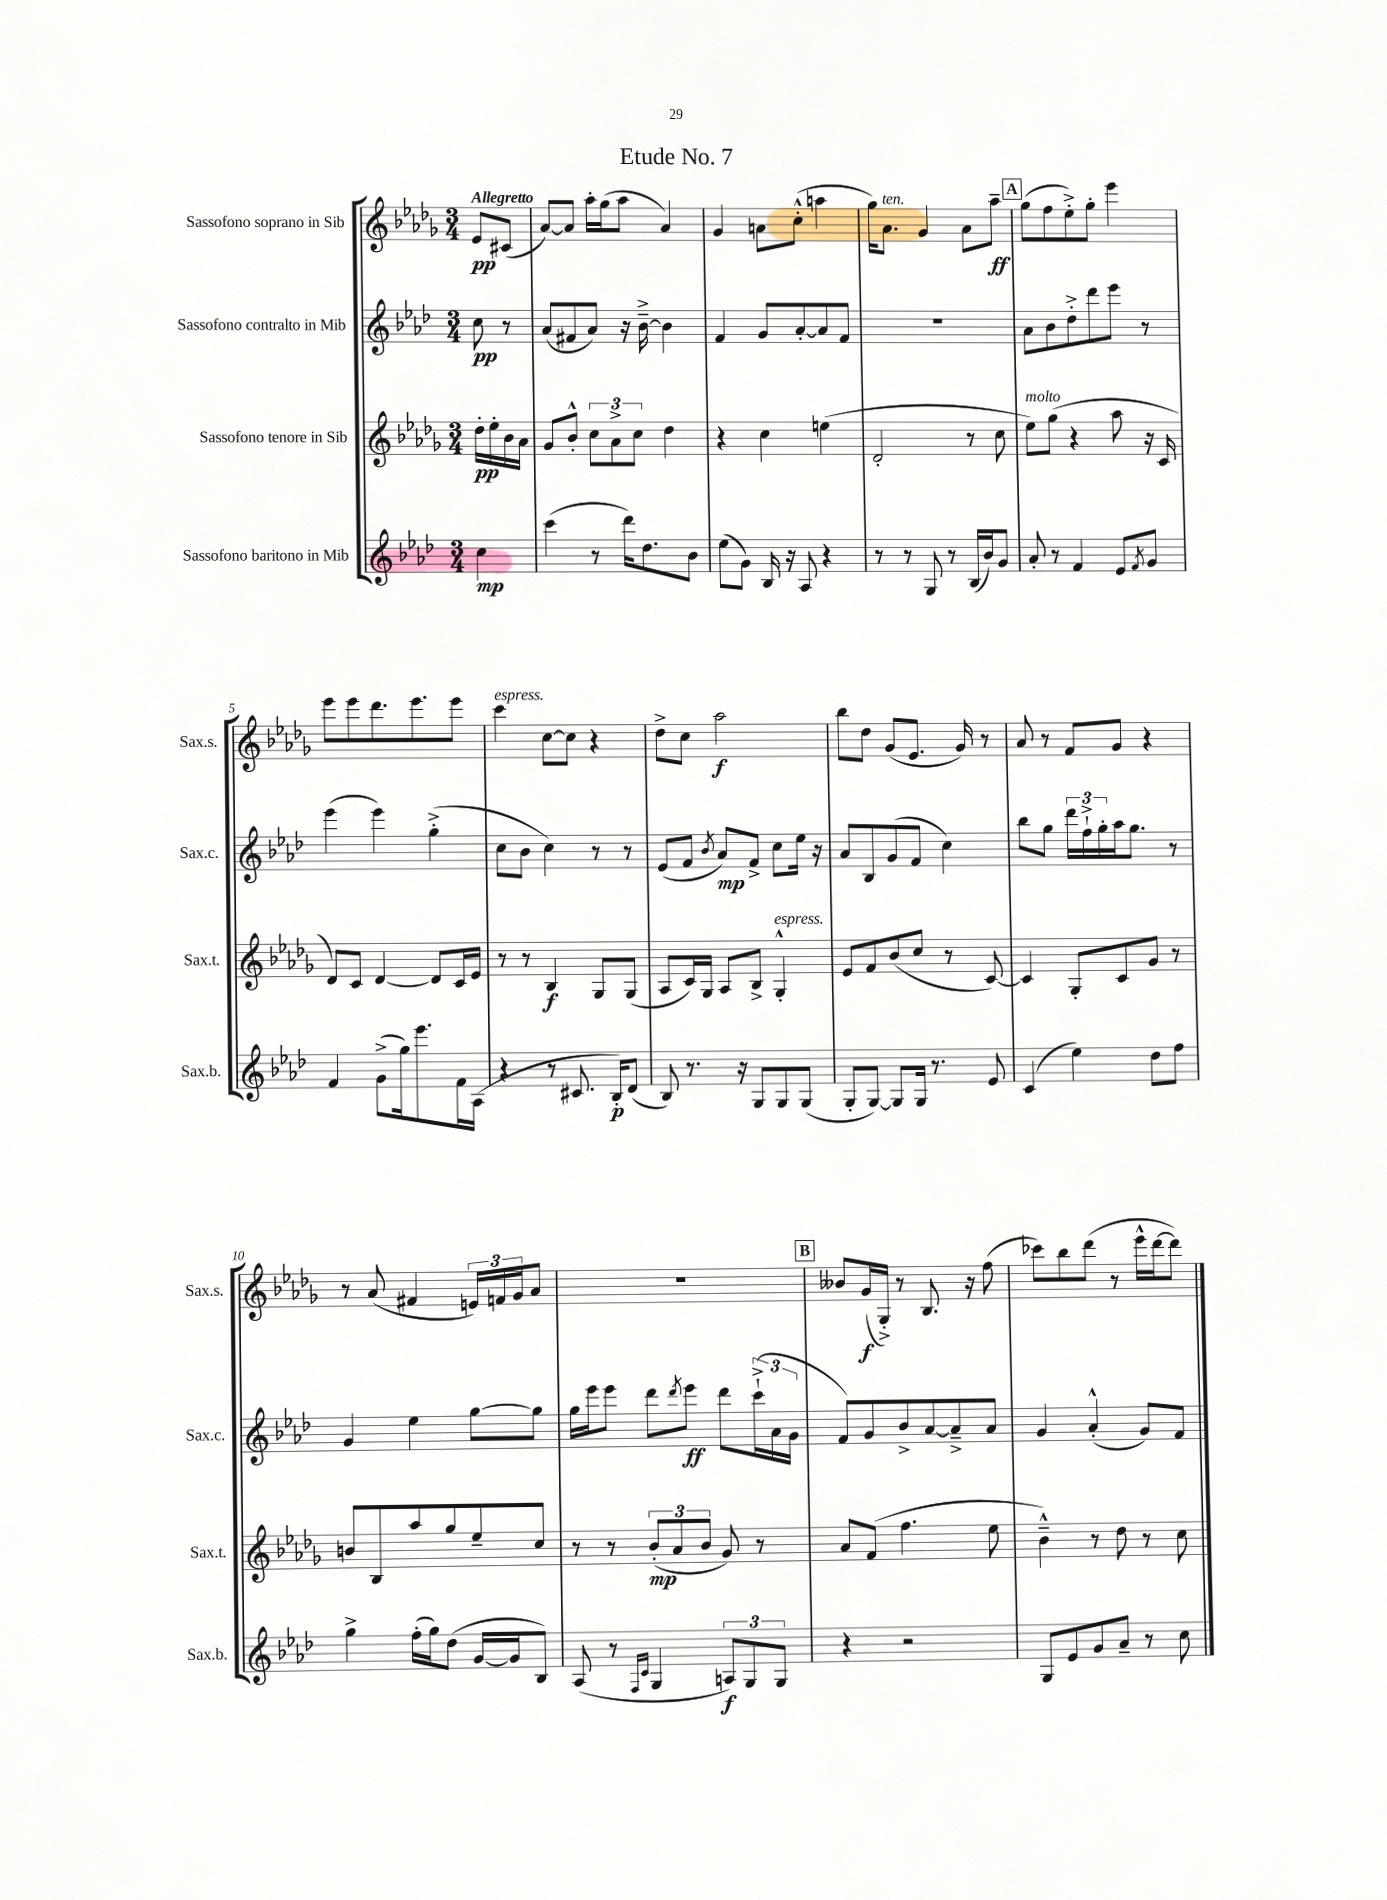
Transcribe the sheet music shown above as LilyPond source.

\header { title = "Etude No. 7" }
<<
\new StaffGroup <<
\new Staff = "s0" \with { instrumentName = "Sassofono soprano in Sib" shortInstrumentName = "Sax.s." } {
    \clef treble \key des \major \numericTimeSignature \time 3/4 \partial 4 \tempo "Allegretto"
    ees'8\pp cis'8( |
    aes'8~) aes'8 aes''16-. ges''16( aes''8 aes'4) |
    ges'4 a'8 c''8-.-^( a''4 |
    ges''16) aes'8.^\markup { \italic "ten." } ges'4 aes'8 aes''8--\ff |
    \mark \markup { \box "A" } ges''8( f''8 ees''8-.->) ges''8-. ees'''4 |
    ees'''8 ees'''8 des'''8. ees'''8. ees'''8 |
    c'''4^\markup { \italic "espress." } c''8~ c''8 r4 |
    des''8-> c''8 aes''2\f |
    bes''8 des''8 ges'8( ees'8. ges'16) r8 |
    aes'8 r8 f'8 ges'8 r4 |
    r8 aes'8( fis'4 \tuplet 3/2 { e'16) f'16 ges'16 } aes'8 |
    R2. |
    \mark \markup { \box "B" } beses'8 ges'16\f( ges16-.->) r8 bes8. r16 f''8( |
    ces'''8) bes''8 des'''8( r8 ees'''16-^ des'''16~ des'''8) \bar "|." |
}
\new Staff = "s1" \with { instrumentName = "Sassofono contralto in Mib" shortInstrumentName = "Sax.c." } {
    \clef treble \key aes \major \numericTimeSignature \time 3/4 \partial 4
    c''8\pp r8 |
    aes'8( fis'8 aes'8) r16 bes'16~---> bes'4 |
    f'4 g'8 aes'8~-. aes'8 f'8 |
    R2. |
    \mark \markup { \box "A" } aes'8 bes'8 des''8-.-> des'''8 ees'''8 r8 |
    ees'''4( ees'''4) g''4-.->( |
    c''8 bes'8 c''4) r8 r8 |
    ees'8( f'8 \acciaccatura { bes'8 } aes'8\mp) f'8-> c''8 ees''16 r16 |
    aes'8 bes8 g'8( f'8 c''4) |
    bes''8 g''8 \tuplet 3/2 { des'''16 f''16-!-> g''16-. } aes''16 g''8. r8 |
    g'4 ees''4 g''8~ g''8 |
    g''16 ees'''16 ees'''8 des'''8 \acciaccatura { des'''8 } ees'''8\ff des'''8 \tuplet 3/2 { c'''16-!->( aes'16 g'16 } |
    \mark \markup { \box "B" } f'8) g'8 bes'8-> aes'8~ aes'8---> aes'8 |
    g'4 aes'4-.-^( g'8) f'8 \bar "|." |
}
\new Staff = "s2" \with { instrumentName = "Sassofono tenore in Sib" shortInstrumentName = "Sax.t." } {
    \clef treble \key des \major \numericTimeSignature \time 3/4 \partial 4
    des''16-.\pp ees''16-. bes'16 aes'16 |
    ges'8 bes'8-.-^ \tuplet 3/2 { c''8 aes'8-> c''8 } des''4 |
    r4 c''4 e''4( |
    des'2-. r8 c''8 |
    \mark \markup { \box "A" } ees''8^\markup { \italic "molto" }) ges''8( r4 aes''8 r16 c'16 |
    des'8) c'8 des'4~ des'8 c'16 ees'16 |
    r8 r8 bes4\f ges8 ges8( |
    aes8 c'16) ges16 aes8 bes8-> ges4-.-^^\markup { \italic "espress." } |
    ees'8 f'8 bes'8( c''8 r8 c'8~) |
    c'4 ges8-. c'8 ges'8 r8 |
    b'8 bes8 aes''8 ges''8 ees''8-- c''8 |
    r8 r8 \tuplet 3/2 { bes'8-.\mp( aes'8 bes'8 } ges'8) r8 |
    \mark \markup { \box "B" } aes'8 f'8( f''4. ees''8 |
    bes'4---^) r8 des''8 r8 c''8 \bar "|." |
}
\new Staff = "s3" \with { instrumentName = "Sassofono baritono in Mib" shortInstrumentName = "Sax.b." } {
    \clef treble \key aes \major \numericTimeSignature \time 3/4 \partial 4
    c''4\mp |
    c'''4( r8 des'''16) des''8. bes'8 |
    ees''8( g'8) bes16 r16 aes8 r4 |
    r8 r8 g8 r8 bes16( bes'16) g'8 |
    \mark \markup { \box "A" } aes'8-. r8 f'4 ees'8 \acciaccatura { f'8 } g'8 |
    f'4 g'8->( g''16) ees'''8. f'16 aes16( |
    r4 r8 cis'8. bes16-.\p) des'8( |
    bes8) r8. r16 g8 g8 g8( |
    g8-. g8~) g8 g16 r8. ees'8 |
    c'4( ees''4) des''8 f''8 |
    g''4-> f''16-.( g''16) des''8( g'16~ g'16 bes8) |
    aes8( r8 \grace { f16 c'16 } g4 \tuplet 3/2 { a8\f) g8 g8 } |
    \mark \markup { \box "B" } r4 r2 |
    g8 ees'8 g'8 aes'8-- r8 c''8 \bar "|." |
}
>>
>>
